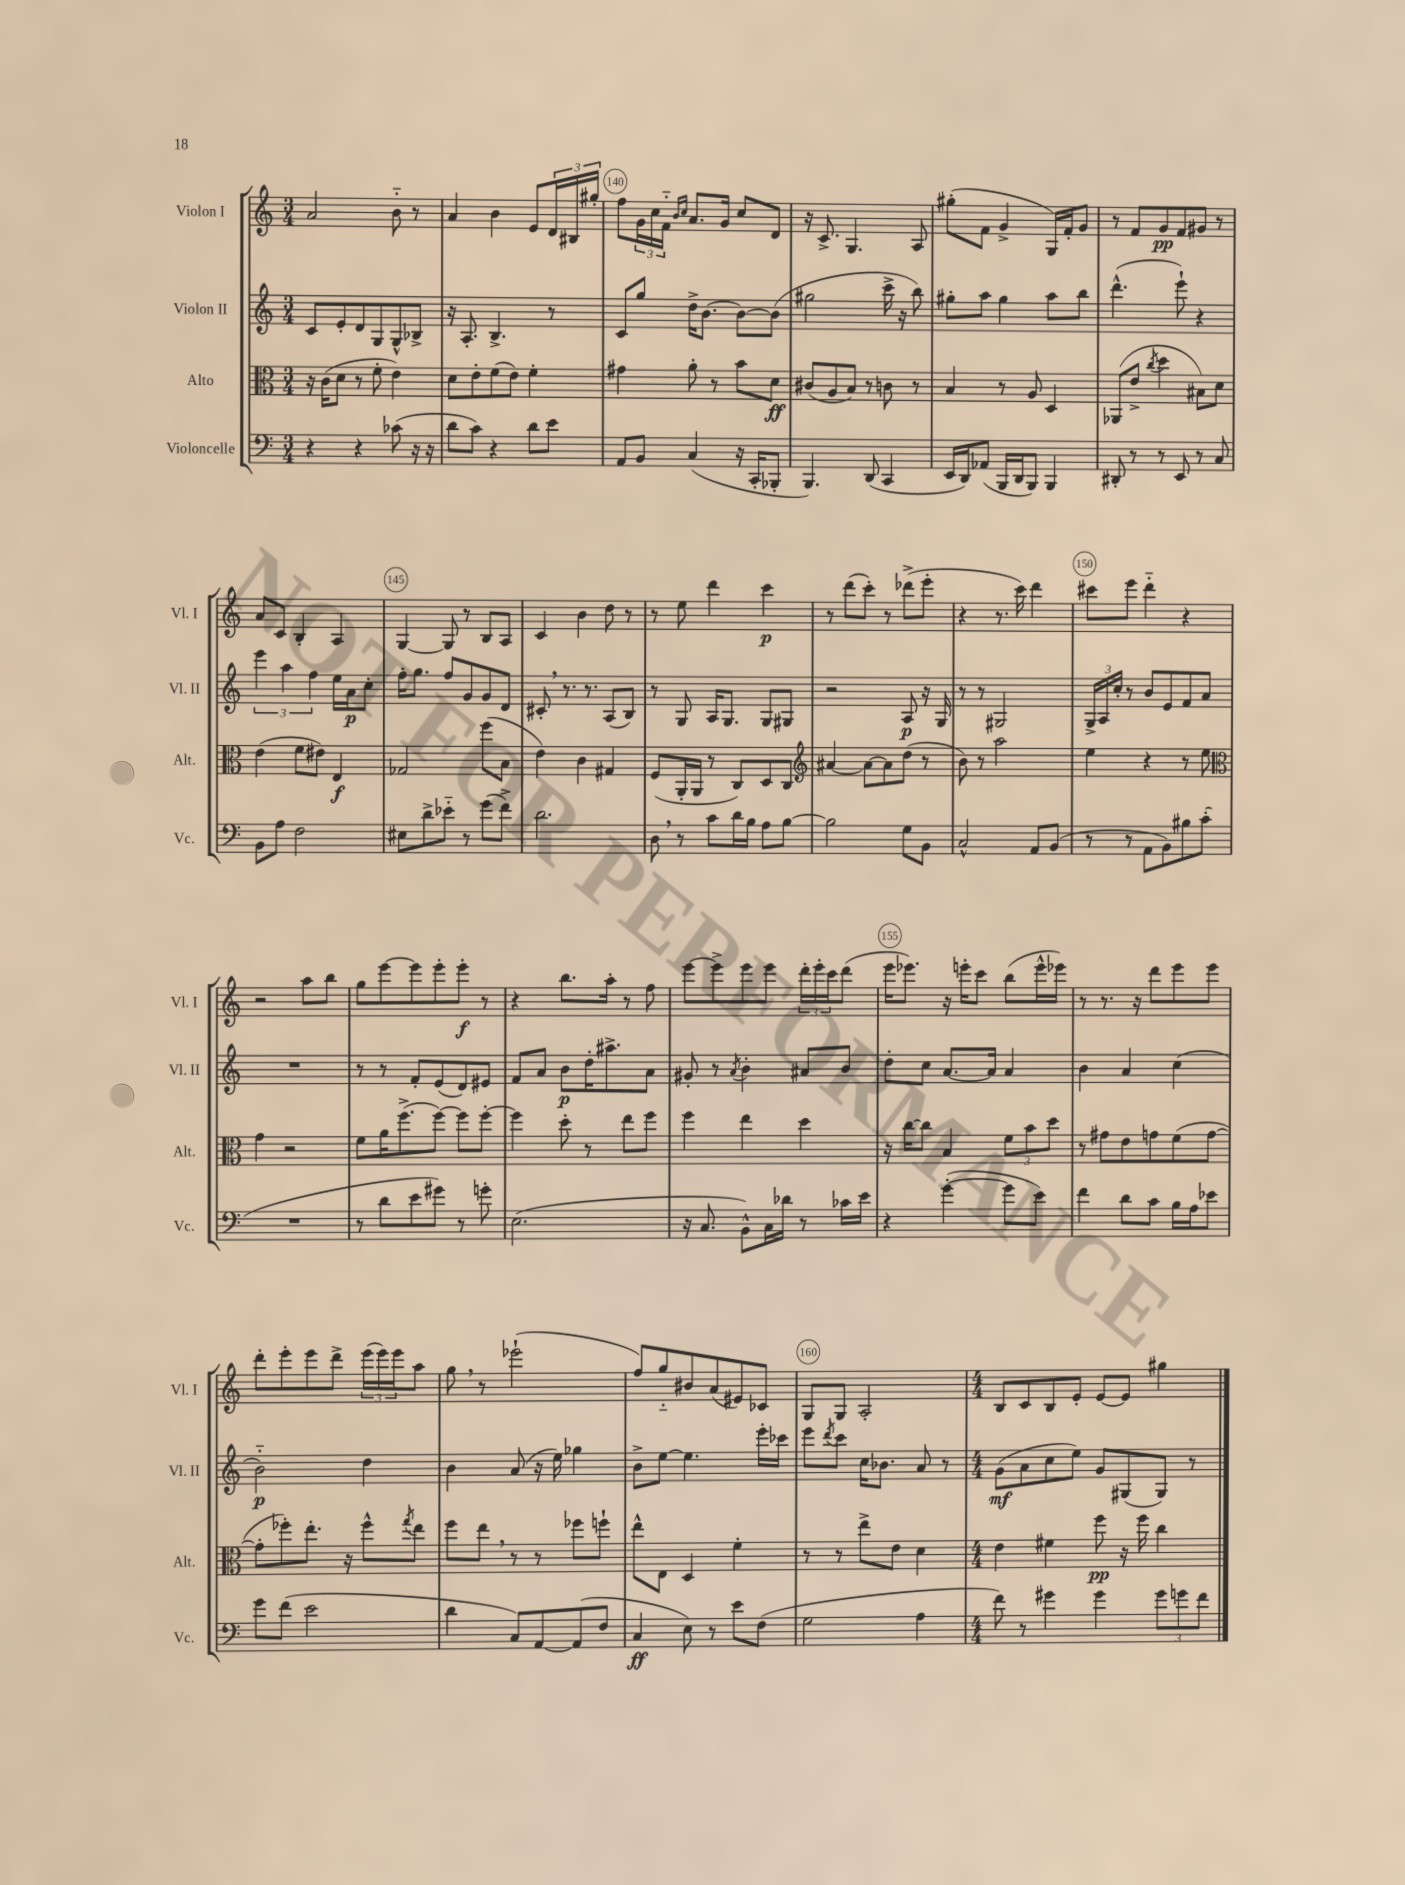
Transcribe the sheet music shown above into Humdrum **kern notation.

**kern	**dynam	**kern	**dynam	**kern	**dynam	**kern	**dynam
*part4	*part4	*part3	*part3	*part2	*part2	*part1	*part1
*staff4	*staff4	*staff3	*staff3	*staff2	*staff2	*staff1	*staff1
*I"Violoncelle	*	*I"Alto	*	*I"Violon II	*	*I"Violon I	*
*I'Vc.	*	*I'Alt.	*	*I'Vl. II	*	*I'Vl. I	*
*clefF4	*	*clefC3	*	*clefG2	*	*clefG2	*
*k[]	*	*k[]	*	*k[]	*	*k[]	*
*M3/4	*	*M3/4	*	*M3/4	*	*M3/4	*
=138	=138	=138	=138	=138	=138	=138	=138
4r	.	16r	.	8c/L	.	2a/	.
.	.	(16c\KL	.	.	.	.	.
.	.	8d\J	.	8e'/	.	.	.
4r	.	8r	.	8d/	.	.	.
.	.	8f'\	.	8G/	.	.	.
(8c-X\	.	4e\)	.	8G^^/	.	8b\	.
16r	.	.	.	8B-X^/J	.	8r	.
16r	.	.	.	.	.	.	.
=139	=139	=139	=139	=139	=139	=139	=139
8d\L	.	8d\L	.	16r	.	4a/	.
.	.	.	.	8.A'/	.	.	.
8c\J)	.	8e'\	.	.	.	.	.
4r	.	(8f\	.	4.B^/	.	4b\	.
.	.	8e\J)	.	.	.	.	.
8d\L	.	4f'\	.	.	.	8e/L	.
8e\J	.	.	.	8r	.	24d/L	.
.	.	.	.	.	.	24B#X/	.
.	.	.	.	.	.	24gg#X'/JJ	.
=140	=140	=140	=140	=140	=140	=140	=140
8AA/L	.	4g#X\	.	8c/L	.	8ff\L	.
8BB/J	.	.	.	8gg/J	.	24g\L	.
.	.	.	.	.	.	24cc\	.
.	.	.	.	.	.	24f\JJ	.
.	.	.	.	.	.	16qqb/LL	.
.	.	.	.	.	.	16qqcc/JJ	.
(4C/	.	8a'\	.	16dd^\KL	.	8.a/L	.
.	.	.	.	[8.b\J	.	.	.
.	.	8r	.	.	.	.	.
.	.	.	.	.	.	16g/Jk	.
16r	.	8b\L	.	8b\L_	.	8cc/L	.
16CC'/KL	.	.	.	.	.	.	.
8BBB-X'/J	.	8d\J	ff	(8b\J]	.	8d/J	.
=141	=141	=141	=141	=141	=141	=141	=141
4.BBB/)	.	(8c#X/L	.	2gg#X\	.	16r	.
.	.	.	.	.	.	8.c^/	.
.	.	8A/	.	.	.	.	.
.	.	8B/J)	.	.	.	4.G/	.
(8DD/	.	8r	.	.	.	.	.
4CC/	.	8cn\	.	16ccc^\	.	.	.
.	.	.	.	16r	.	.	.
.	.	8r	.	8bb\)	.	8A/	.
=142	=142	=142	=142	=142	=142	=142	=142
16EE/LL	.	4B/	.	8gg#X'\L	.	(8gg#X'\L	.
16DD/J)	.	.	.	.	.	.	.
(8AA-X/J	.	.	.	8aa\J	.	8f\J	.
16BBB/LL	.	8r	.	4gg#\	.	4g^/	.
16DD/J	.	.	.	.	.	.	.
8BBB/J)	.	8A/	.	.	.	.	.
4BBB/	.	4D/	.	8aa\L	.	16G/LL)	.
.	.	.	.	.	.	16f'/J	.
.	.	.	.	8bb\J	.	8g/J	.
=143	=143	=143	=143	=143	=143	=143	=143
8DD#X'/	.	(8AA-X/L	.	(4.ddd^^\	.	8r	.
8r	.	8e^/J	.	.	.	8f/L	.
.	.	8qcc/	.	.	.	.	.
8r	.	4dd\	.	.	.	8g/	pp
8EE/	.	.	.	8eee`\)	.	8f/	.
8r	.	8B#X\L)	.	4r	.	8g#X/J	.
8C/	.	8d\J	.	.	.	8r	.
!!LO:LB:g=z
=144	=144	=144	=144	=144	=144	=144	=144
8BB\L	.	(4e\	.	6eee\	.	8a/L	.
8A\J	.	.	.	.	.	8c/J	.
.	.	.	.	6aa\	.	.	.
2F\	.	8f\L	.	.	.	4B'/	.
.	.	.	.	6ff\	.	.	.
.	.	8e#X\J)	.	.	.	.	.
.	.	4E/	f	16ee\LL	.	4A/	.
.	.	.	.	16a\J	p	.	.
.	.	.	.	8cc'\J	.	.	.
=145	=145	=145	=145	=145	=145	=145	=145
8E#X\L	.	2G-X/	.	16ff'\KL	.	[4G/	.
.	.	.	.	8.gg\J	.	.	.
8d^\	.	.	.	.	.	.	.
8e-X\J	.	.	.	8ff/L	.	8G/]	.
8r	.	.	.	8g/	.	8r	.
(8g\L	.	(8ff\L	.	8g/	.	8B/L	.
8f^\J)	.	8B\J	.	8d/J	.	8A/J	.
=146	=146	=146	=146	=146	=146	=146	=146
2.d\	.	4e\)	.	8c#X',/	.	4c/	.
.	.	.	.	8.r	.	.	.
.	.	4c\	.	.	.	4b\	.
.	.	.	.	8.r	.	.	.
.	.	4G#X/	.	(8A/L	.	8dd\	.
.	.	.	.	8B/J)	.	8r	.
=147	=147	=147	=147	=147	=147	=147	=147
8D,\	.	(8F/L	.	8r	.	8r	.
8r	.	16AA'/L	.	8G/	.	8ee\	.
.	.	16AA/JJ	.	.	.	.	.
8c\L	.	8r	.	16A/KL	.	4ddd\	.
.	.	.	.	8.G/J	.	.	.
16d\L	.	8C/L)	.	.	.	.	.
16B\JJ	.	.	.	.	.	.	.
8A\L	.	8D/	.	8G/L	.	4ccc\	p
[8B\J	.	8C/J	.	8G#X/J	.	.	.
=148	=148	=148	=148	=148	=148	=148	=148
*	*	*clefG2	*	*	*	*	*
2B\]	.	[4a#X/	.	2r	.	8r	.
.	.	.	.	.	.	(8ddd\L	.
.	.	8a#\L_	.	.	.	8ccc'\J)	.
.	.	8a#\]	.	.	.	8r	.
8G\L	.	(8dd\J	.	8A/	p	(8ddd-X^\L	.
8BB\J	.	8r	.	16r	.	8eee'\J	.
.	.	.	.	16G/	.	.	.
=149	=149	=149	=149	=149	=149	=149	=149
2C^^/	.	8b\)	.	8r	.	4r	.
.	.	8r	.	8r	.	.	.
.	.	2aa\	.	2G#X/	.	8.r	.
.	.	.	.	.	.	16ccc\)	.
8AA/L	.	.	.	.	.	4ddd\	.
(8BB/J	.	.	.	.	.	.	.
=150	=150	=150	=150	=150	=150	=150	=150
8r	.	4ee\	.	24G^/LL	.	8ccc#X\L	.
.	.	.	.	24A/	.	.	.
.	.	.	.	24cc'/JJ	.	.	.
8r	.	.	.	8r	.	8eee\J	.
8AA\L	.	4r	.	8b/L	.	4ddd\	.
8BB\)	.	.	.	8e/	.	.	.
8B#X\	.	8r	.	8f/	.	4r	.
(8c'\J	.	8ee\	.	8a/J	.	.	.
!!LO:LB:g=z
=151	=151	=151	=151	=151	=151	=151	=151
*	*	*clefC3	*	*	*	*	*
2.r	.	4g\	.	2.r	.	2r	.
.	.	2r	.	.	.	.	.
.	.	.	.	.	.	8aa\L	.
.	.	.	.	.	.	8bb\J	.
=152	=152	=152	=152	=152	=152	=152	=152
8r	.	8f\L	.	8r	.	8gg\L	.
8d\L	.	16a\K	.	8r	.	[8eee\	.
.	.	(8.ff^\	.	.	.	.	.
8e\	.	.	.	8f'/L	.	8eee\]	.
8g#X\J)	.	[8ff\J)	.	(8e/	.	8eee'\	.
8r	.	8ff\L]	.	8d/)	.	8eee'\J	f
8gn'\	.	[8ff'\J	.	8e#X/J	.	8r	.
=153	=153	=153	=153	=153	=153	=153	=153
(2.E\	.	4ff\]	.	8f/L	.	4r	.
.	.	.	.	8a/J	.	.	.
.	.	8dd'\	.	8b\L	p	8.bb\L	.
.	.	8r	.	16dd'\K	.	.	.
.	.	.	.	8.aa#X^\	.	16aa'\Jk	.
.	.	8ee\L	.	.	.	8r	.
.	.	8ff\J	.	8a\J	.	8ff\	.
=154	=154	=154	=154	=154	=154	=154	=154
16r	.	4ff\	.	8g#X'/	.	[8eee\L	.
8.C/	.	.	.	.	.	.	.
.	.	.	.	8r	.	8eee^\]	.
.	.	.	.	8qa/	.	.	.
8BB^^\L)	.	4ee\	.	4b'\	.	8eee\	.
16C\L	.	.	.	.	.	8eee\J	.
16d-X\JJ	.	.	.	.	.	.	.
8r	.	4dd\	.	8a#X/L	.	24ddd'\LL	.
.	.	.	.	.	.	24eee'\	.
.	.	.	.	.	.	24ccc\J	.
16c-X\LL	.	.	.	8b/J	.	(8ddd\J	.
16e\JJ	.	.	.	.	.	.	.
=155	=155	=155	=155	=155	=155	=155	=155
4r	.	16r	.	8dd'\L	.	16eee\KL	.
.	.	[16cc\KL	.	.	.	8.eee-X\J)	.
.	.	8cc\J]	.	8cc\J	.	.	.
([4g'\	.	4B/	.	[8.a/L	.	16r	.
.	.	.	.	.	.	16eeen'\KL	.
.	.	.	.	.	.	8ccc\J	.
.	.	.	.	16a/Jk]	.	.	.
8g\L]	.	12f\L	.	4a/	.	(8bb\L	.
.	.	12b\	.	.	.	.	.
8e\J)	.	.	.	.	.	16eee^^\L	.
.	.	12dd\J	.	.	.	.	.
.	.	.	.	.	.	16eee-X\JJ)	.
=156	=156	=156	=156	=156	=156	=156	=156
4f\	.	8r	.	4b\	.	8r	.
.	.	8g#X\L	.	.	.	8.r	.
8d\L	.	8e\	.	4a/	.	.	.
.	.	.	.	.	.	16r	.
8c\J	.	8gn\	.	.	.	8ddd\L	.
16B\LL	.	(8f\	.	(4cc\	.	8eee\	.
16A\J	.	.	.	.	.	.	.
8e-X\J	.	[8g\J	.	.	.	8eee\J	.
!!LO:LB:g=z
=157	=157	=157	=157	=157	=157	=157	=157
8g\L	.	8g'\L]	.	2b\)	p	8ddd'\L	.
(8f\J	.	8ff-X'\)	.	.	.	8eee'\	.
2e\	.	8.ee'\J	.	.	.	8eee\	.
.	.	.	.	.	.	8ddd^\J	.
.	.	16r	.	.	.	.	.
.	.	8ff-^^\L	.	4dd\	.	(24eee\LL	.
.	.	.	.	.	.	24eee\)	.
.	.	.	.	.	.	24eee\J	.
.	.	8qgg/	.	.	.	.	.
.	.	8ee\J	.	.	.	8aa\J	.
=158	=158	=158	=158	=158	=158	=158	=158
4d\	.	8ff\L	.	4b\	.	8gg,\	.
.	.	8ee,\J	.	.	.	8r	.
8C/L)	.	8r	.	(8a/	.	(2eee-X`\	.
[8AA/	.	8r	.	16r	.	.	.
.	.	.	.	16ee\)	.	.	.
(8AA/]	.	8ff-X\L	.	4gg-X\	.	.	.
8F/J	.	8ffn`\J	.	.	.	.	.
=159	=159	=159	=159	=159	=159	=159	=159
4C/	ff	8ee^^\L	.	8b^\L	.	8ff/L)	.
.	.	8E\J	.	[8ee\J	.	8gg/	.
8E\)	.	4D/	.	4.ee\]	.	8b#X/	.
8r	.	.	.	.	.	(8a/	.
8e\L	.	4f'\	.	.	.	8e#X/)	.
(8F\J	.	.	.	16eee'\LL	.	8c-X/J	.
.	.	.	.	16ccc-X\JJ	.	.	.
=160	=160	=160	=160	=160	=160	=160	=160
2G\	.	8r	.	8eee\L	.	8G/L	.
.	.	.	.	8qddd/	.	.	.
.	.	8r	.	8ccc\J	.	8G/J	.
.	.	8ee^\L	.	16cc\KL	.	2A'/	.
.	.	.	.	8.b-X\J	.	.	.
.	.	8e\J	.	.	.	.	.
4A\	.	4d\	.	8a/	.	.	.
.	.	.	.	8r	.	.	.
=161	=161	=161	=161	=161	=161	=161	=161
*M4/4	*	*M4/4	*	*M4/4	*	*M4/4	*
8f\)	.	4e\	.	(8g\L	mf	8B/L	.
8r	.	.	.	8a\	.	8c/	.
4g#X\	.	4f#X\	.	8cc\	.	8B/	.
.	.	.	.	8ee\J)	.	8e'/J	.
4g#\	.	8ff\	pp	8g/L	.	[8e/L	.
.	.	16r	.	(8G#X/	.	8e/J]	.
.	.	16ff\	.	.	.	.	.
12g#\L	.	4cc\	.	8G#/J)	.	4gg#X\	.
12gn\	.	.	.	.	.	.	.
.	.	.	.	8r	.	.	.
12f\J	.	.	.	.	.	.	.
==	==	==	==	==	==	==	==
*-	*-	*-	*-	*-	*-	*-	*-
